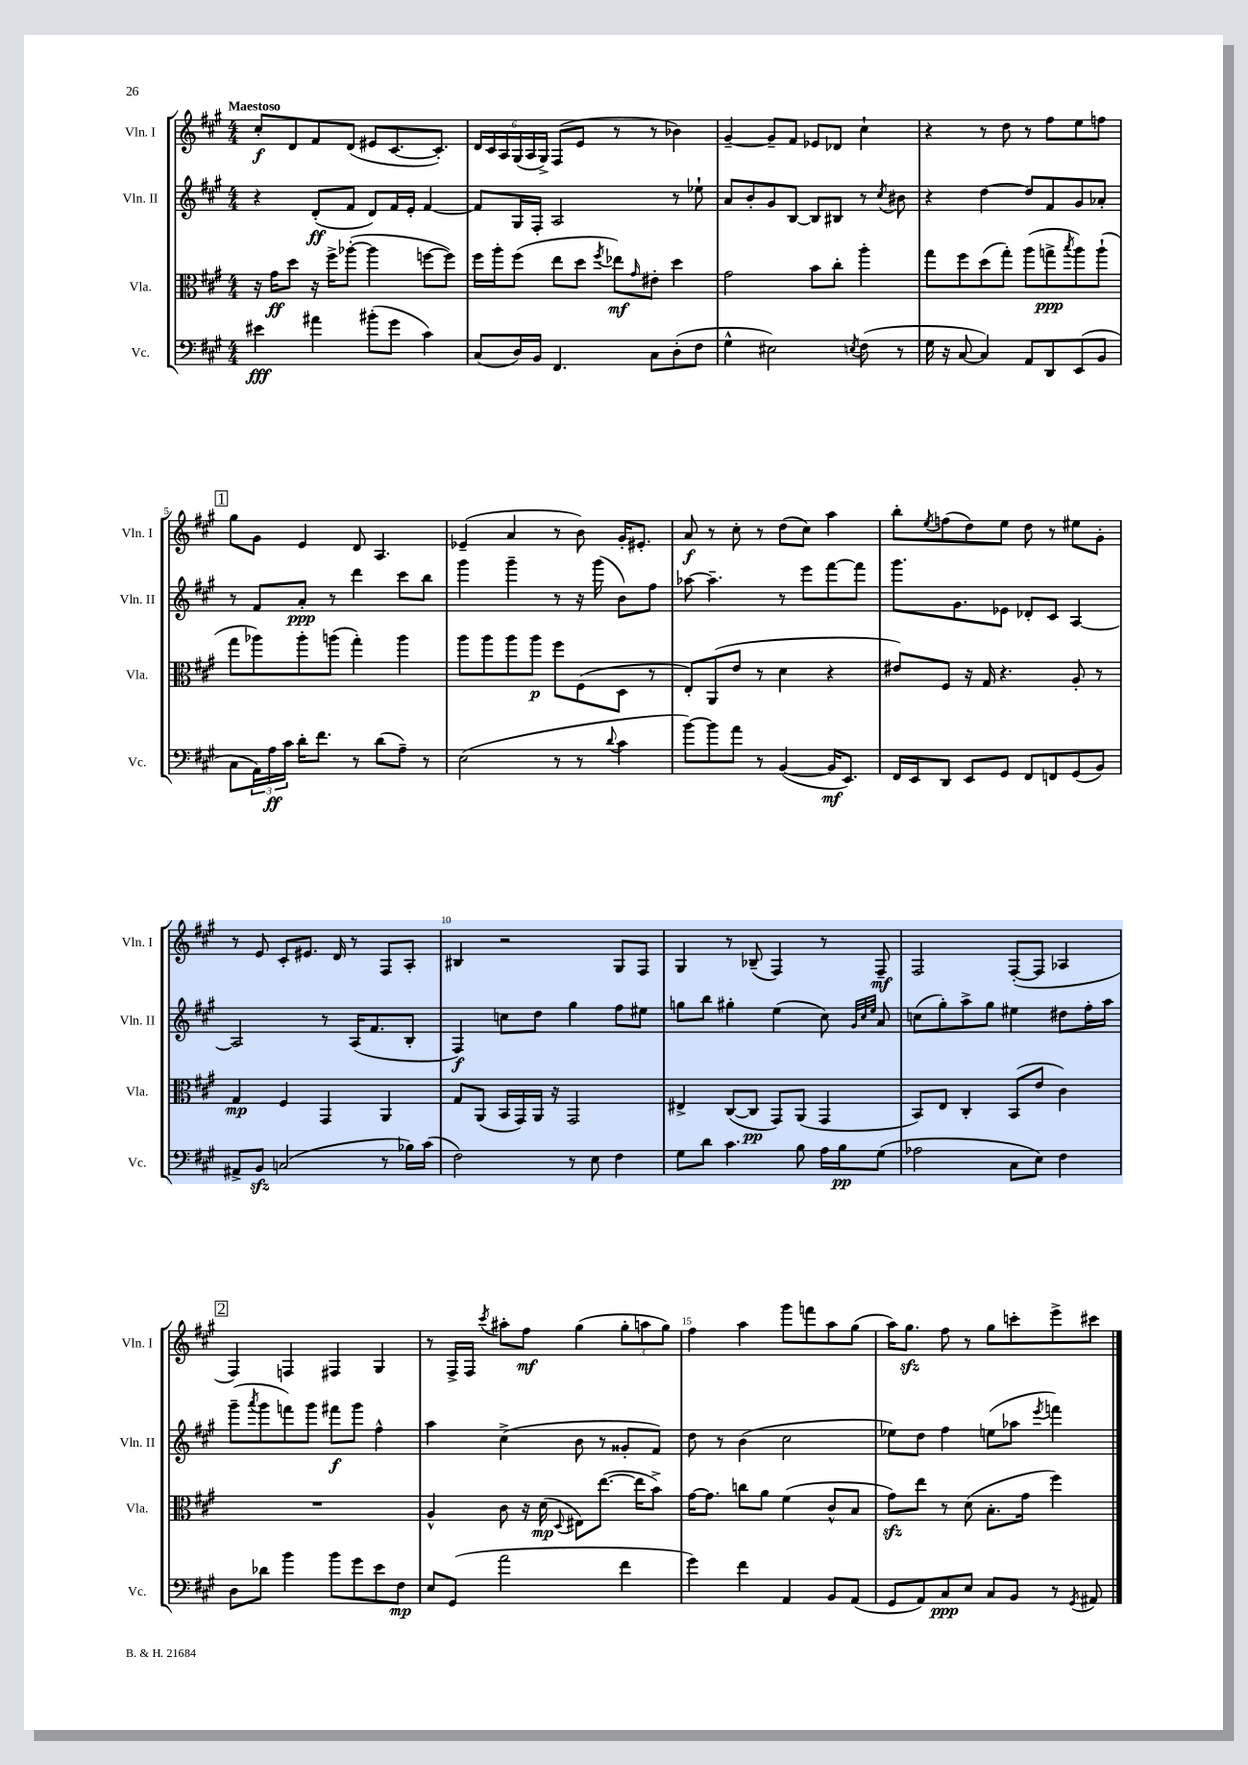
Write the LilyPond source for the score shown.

<<
\new StaffGroup <<
\new Staff = "s0" \with { instrumentName = "Vln. I" shortInstrumentName = "Vln. I" } {
    \clef treble \key a \major \numericTimeSignature \time 4/4 \tempo "Maestoso"
    cis''8-.\f d'8 fis'8 d'8( eis'8 cis'8.~ cis'8.-.) |
    \tuplet 6/4 { d'16 cis'16 a16 gis16( a16 gis16->) } fis8( e'8 r8 r8 bes'4) |
    gis'4~-- gis'8-- fis'8 ees'8 des'8 cis''4-! |
    r4 r8 d''8 r8 fis''8 e''8 f''8 |
    \mark \markup { \box "1" } gis''8 gis'8 e'4 d'8 a4. |
    ees'4--( a'4 r8 b'8) gis'16-. eis'8.-. |
    a'8\f r8 cis''8-. r8 d''8( cis''8) a''4 |
    b''8-. \acciaccatura { e''8 } f''8( d''8) e''8 d''8 r8 eis''8 gis'8-. |
    r8 e'8 cis'8-. eis'8. d'16 r8 fis8 a8-. |
    bis4 r2 gis8 fis8 |
    gis4 r8 bes8--( fis4) r8 fis8--\mf |
    fis2 fis8~-.( fis8 aes4 |
    \mark \markup { \box "2" } fis4) f4 fis4 gis4 |
    r8 fis16-> fis16 \acciaccatura { cis'''8 } ais''8-. fis''8\mf gis''4( \tuplet 3/2 { gis''8-. a''8 gis''8) } |
    fis''4 a''4 gis'''8 f'''8 a''8 gis''8( |
    a''16) gis''8.\sfz fis''8 r8 gis''8 c'''8-. e'''8-> cis'''8 \bar "|." |
}
\new Staff = "s1" \with { instrumentName = "Vln. II" shortInstrumentName = "Vln. II" } {
    \clef treble \key a \major \numericTimeSignature \time 4/4
    r4 d'8-.\ff( fis'8 d'8) fis'16 e'16-. fis'4~ |
    fis'8 gis16 fis16-. a2 r8 ees''8-! |
    a'8 b'8-. gis'8 b8~ b8 bis8 r8 \acciaccatura { cis''8 } bis'8 |
    r4 d''4~ d''8 fis'8 gis'8 aes'8-. |
    \mark \markup { \box "1" } r8 fis'8 a'8-.\ppp r8 d'''4 cis'''8 b''8 |
    gis'''4 gis'''4-- r8 r16 gis'''16( b'8) fis''8 |
    aes''8~ aes''4.-- r8 e'''8 fis'''8~ fis'''8 |
    gis'''8. gis'8. ees'8 des'8-. cis'8 a4~ |
    a2 r8 a16( fis'8. b8-. |
    fis4\f) c''8 d''8 gis''4 fis''8 eis''8 |
    g''8 b''8 gis''4-. e''4( cis''8) \grace { gis'32 cis''32 e''32 } a'8 |
    c''8( gis''8-.) a''8-> gis''8 eis''4 dis''8 fis''16-. a''16 |
    \mark \markup { \box "2" } gis'''8--( \acciaccatura { a'''8 } gis'''8 f'''8) gis'''8 fis'''8\f gis'''8 fis''4-^ |
    a''4 cis''4->( b'8 r8 gisis'8-. fis'8) |
    d''8 r8 b'4( cis''2 |
    ees''8) d''8 fis''4 e''8( aes''8 \acciaccatura { e'''8 } f'''4) \bar "|." |
}
\new Staff = "s2" \with { instrumentName = "Vla." shortInstrumentName = "Vla." } {
    \clef alto \key a \major \numericTimeSignature \time 4/4
    r16 gis'16\ff d''8 r16 fis''16-> aes''8~-.( aes''4 f''8~ f''8) |
    fis''16 a''16-. fis''8( e''8 d''8 \acciaccatura { fis''8 } ees''8\mf) \grace { gis'16 } eis'8-. d''4 |
    gis'2 b'8 cis''8-. a''4-. |
    gis''8 fis''8 d''8( gis''8-.) a''8( g''8->\ppp \acciaccatura { b''8 } a''8) a''8-!( |
    \mark \markup { \box "1" } gis''8 aes''8) aes''8-. a''8( gis''4-.) a''4 |
    a''8 a''8 a''8 a''8\p fis''8 fis8( d8 r8 |
    e8-.) a,8( e'8 r8 d'4 r4 |
    eis'8) fis8 r16 gis16 r4. a8-. r8 |
    gis4\mp fis4 gis,4 a,4 |
    gis8 a,8( b,16 gis,16) a,16 r16 gis,2 |
    eis4-> cis8~( cis8\pp gis,8) a,8( gis,4 |
    b,8) e8 cis4-. b,8( e'8 cis'4) |
    \mark \markup { \box "2" } R1 |
    a4-^ cis'8 r16 d'16\mp( \appoggiatura { d8 } eis8) e''8.~( e''16 b'8->) |
    gis'16~ gis'8. c''8 a'8 fis'4( cis'8-^ b8 |
    gis'8\sfz) e''8 r8 d'8( b8.-. gis'16 fis''4) \bar "|." |
}
\new Staff = "s3" \with { instrumentName = "Vc." shortInstrumentName = "Vc." } {
    \clef bass \key a \major \numericTimeSignature \time 4/4
    eis'4\fff ais'4 bis'8-.( gis'8 cis'4) |
    cis8( d16) b,16 fis,4. cis8 d8-.( fis8 |
    gis4-^ eis2) \acciaccatura { e8 } fis8( r8 |
    gis16 r16 cis8~ cis4) a,8 d,8 e,8( b,8 |
    \mark \markup { \box "1" } cis8 \tuplet 3/2 { a,16) a16\ff cis'16 } d'16-. fis'8. r8 d'8( a8--) r8 |
    e2( r8 r8 \appoggiatura { d'8 } cis'4 |
    b'8~) b'8 a'8 r8 b,4~( b,16\mf e,8.) |
    fis,16 e,16 d,8 e,8 gis,8 fis,8 f,8 gis,8( b,8) |
    ais,8-> b,8\sfz c2( r8 bes16) cis'16( |
    fis2) r8 e8 fis4 |
    gis8 d'8 cis'4. b8 a16 b16\pp gis8( |
    aes2 cis8 e8) fis4 |
    \mark \markup { \box "2" } d8 des'8 b'4 b'8 gis'8 e'8 fis8\mp |
    e8 gis,8( a'2 fis'4 |
    gis'4) fis'4 a,4 b,8 a,8( |
    gis,8 a,8) cis8\ppp e8 cis8 b,8 r8 \acciaccatura { gis,8 } ais,8 \bar "|." |
}
>>
>>
\layout { \context { \Score \override BarNumber.break-visibility = ##(#f #t #t) barNumberVisibility = #(every-nth-bar-number-visible 5) } }
